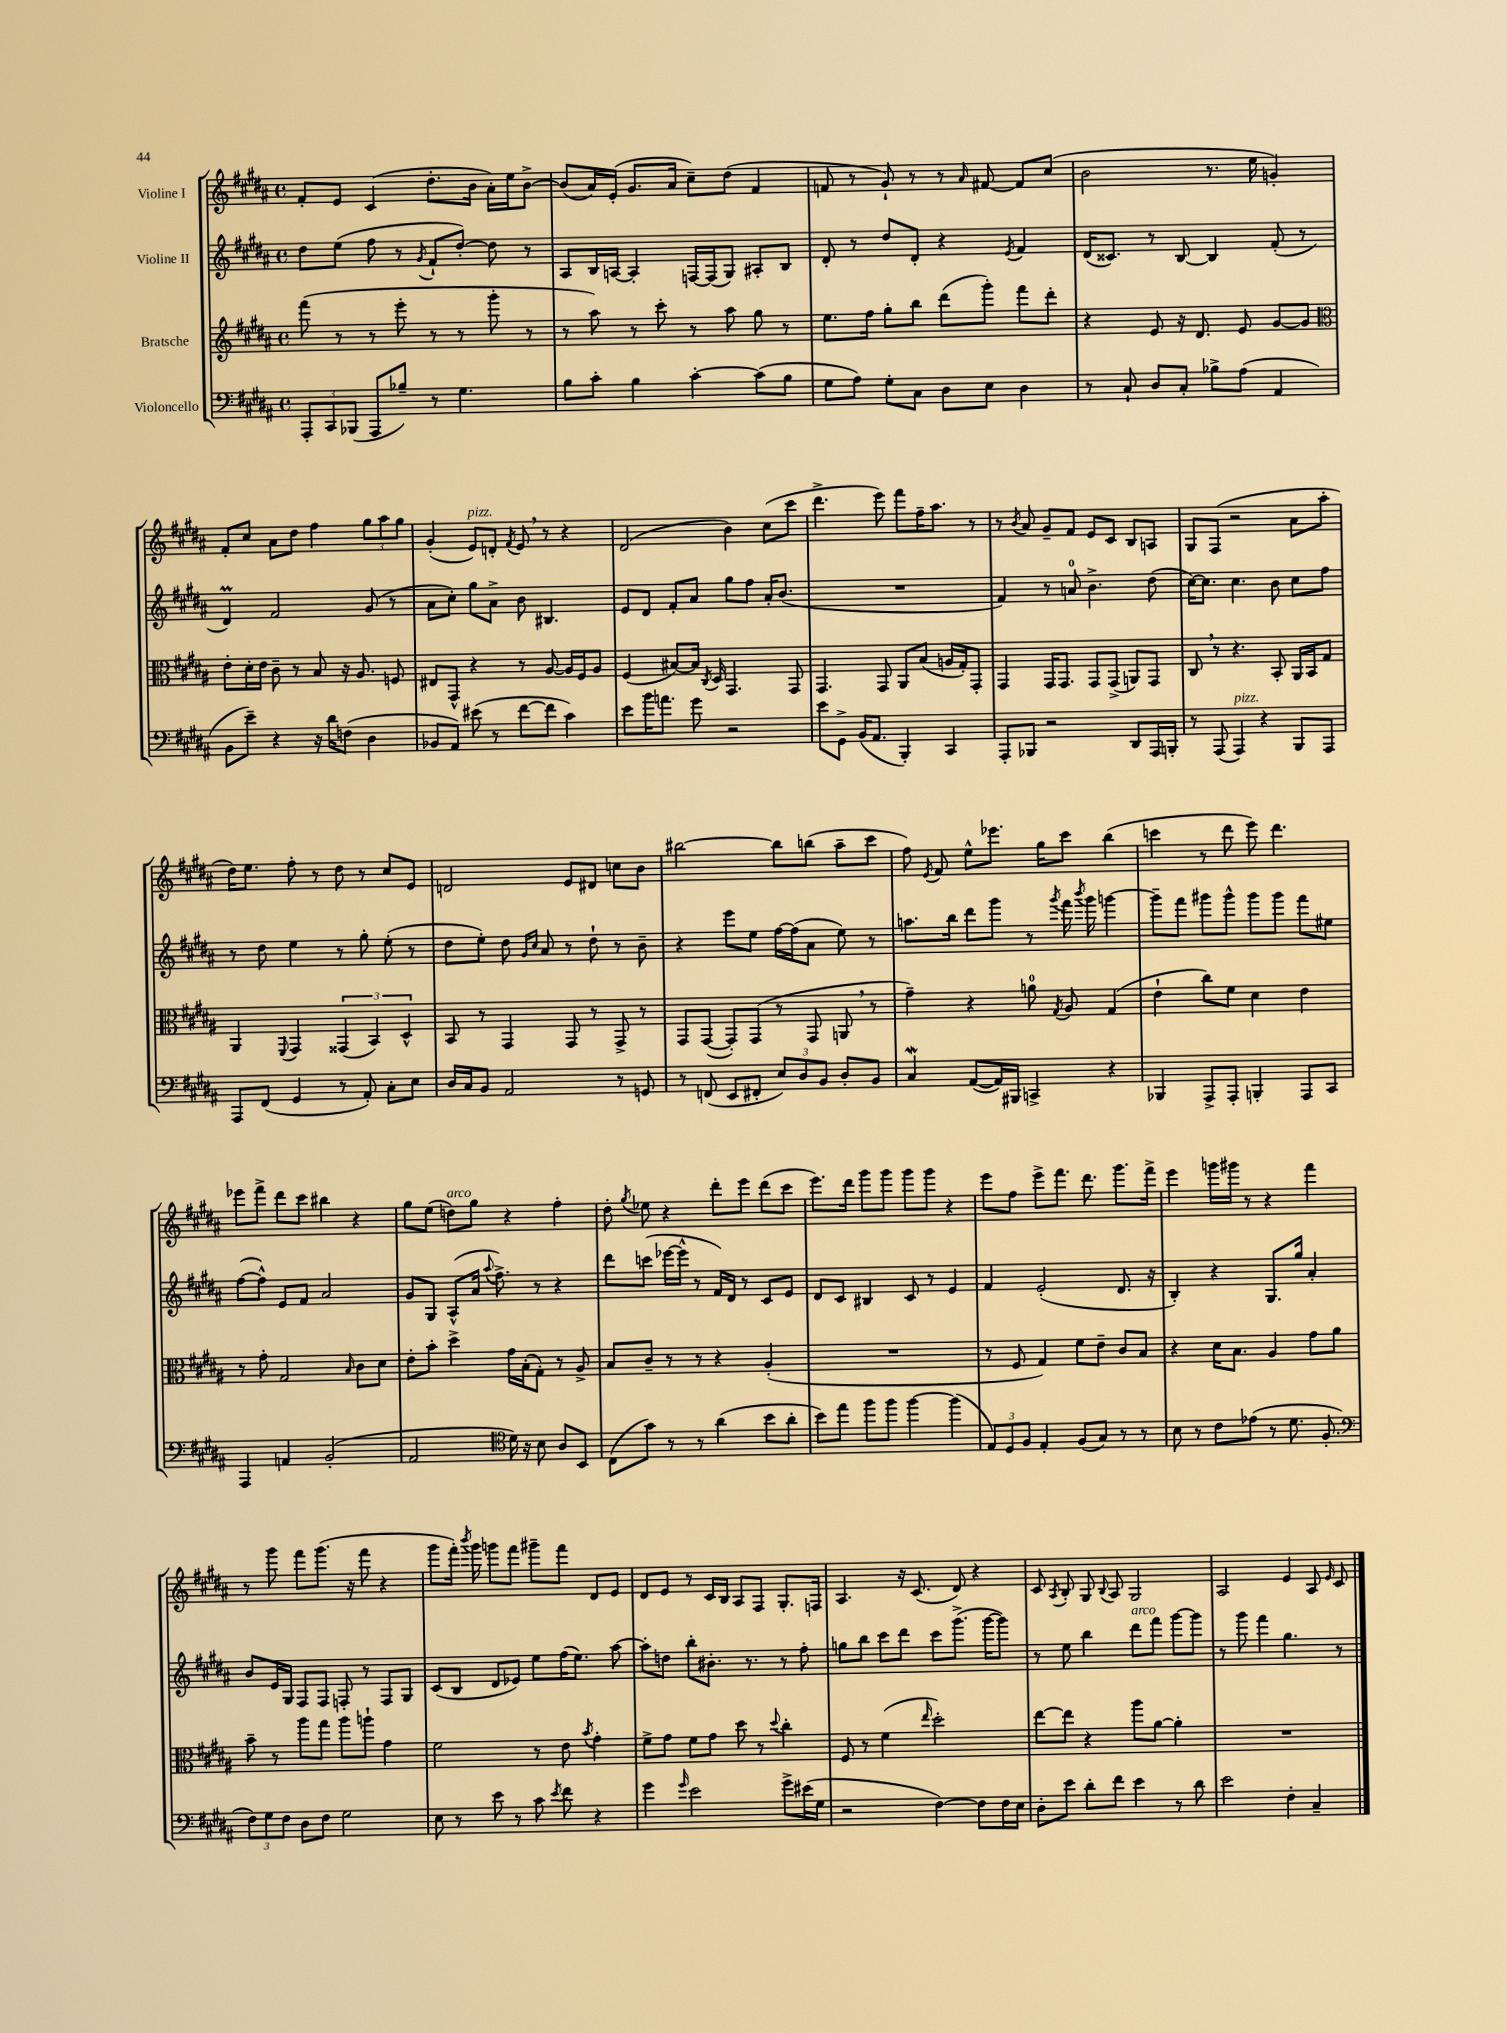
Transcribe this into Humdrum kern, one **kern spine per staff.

**kern	**kern	**kern	**kern
*part4	*part3	*part2	*part1
*staff4	*staff3	*staff2	*staff1
*I"Violoncello	*I"Bratsche	*I"Violine II	*I"Violine I
*clefF4	*clefG2	*clefG2	*clefG2
*k[f#c#g#d#a#]	*k[f#c#g#d#a#]	*k[f#c#g#d#a#]	*k[f#c#g#d#a#]
*M4/4	*M4/4	*M4/4	*M4/4
*met(c)	*met(c)	*met(c)	*met(c)
=65	=65	=65	=65
12AAA#'/L	(8fff#\	8dd#\L	8f#'/L
12CC#/	.	.	.
.	8r	(8ee\J	8e/J
(12BBB-X/J	.	.	.
8AAA#/L	8r	8ff#\	(4c#/
8B-X~/J)	8eee'\	8r	.
.	.	8qg#/	.
8r	8r	8f#`/L	8.dd#'\L
4.G#\	8r	[8dd#'/J)	.
.	.	.	16b\Jk
.	8ggg#'\	8dd#\]	16a#'\LL)
.	.	.	16ee\J
.	8r	8r	[8b^\J
=66	=66	=66	=66
8B\L	8r	8A#/L	(8b/L]
8c#'\J	8aa#\)	16B/L	16a#/L)
.	.	[16An/JJ	(16e'/JJ
4B\	8r	4A'/]	8.g#/L
.	8ccc#'\	.	.
.	.	.	16a#/Jk
[4c#'\	8r	[16Fn/LL	8cc#~\L)
.	.	(16F/J]	.
.	8aa#\	8G#/J)	(8dd#\J
(8c#\L]	8gg#\	8A#X'/L	4f#/
8B\J	8r	8B/J	.
=67	=67	=67	=67
8G#\L	8.ee\L	8d#'/	8fn/
8A#\J)	.	8r	8r
.	16ff#\Jk	.	.
8G#'\L	8gg#'\L	8dd#/L	8g#`/)
8C#\J	8bb\J	8d#'/J	8r
8D#\L	(8ddd#\L	4r	8r
.	.	.	16qqa#/
8E\J	8ggg#'\J)	.	[8f#X/
.	.	8qe/	.
4D#\	8fff#\L	4f#/	8f#/L]
.	8ddd#'\J	.	(8cc#/J
=68	=68	=68	=68
8r	4r	(16d#/KL	2b\
.	.	8.c##X/J)	.
8C#`/	.	.	.
8D#/L	8e/	8r	.
8C#'/J	16r	[8B/	.
.	8.d#/	.	.
8B-X^\L	.	4B/]	8.r
(8A#\J	8e/	.	.
.	.	.	16ee\
4AA#/	[8g#/L	(8f#'/	4gn'/)
.	8g#/J]	8r	.
!!LO:LB:g=z
=69	=69	=69	=69
*	*clefC3	*	*
8BB\L	8e'\L	4d#m/)	8f#'/L
8e~\J)	16d#'\L	.	8cc#/J
.	16e\JJ	.	.
4r	8c#~\	2f#/	8a#\L
.	8r	.	8dd#\J
16r	8B/	.	4ff#\
16d#\KL	.	.	.
(8Fn\J	16r	.	.
.	8.A#/	.	.
4D#\	.	(8g#/	12gg#\L
.	.	.	12aa#\
.	8Fn/	8r	.
.	.	.	12gg#\J
=70	=70	=70	=70
8BB-X/L	8E#X/L	8a#\L	(4g#'/
8AA#/J)	8GG#^^/J	8cc#'\J)	.
!	!	!	!LO:TX:a:i:t=pizz.
(8e#X\	4r	8gg#\L	8e/L)
8r	.	8a#^\J	8dn'/J
.	.	.	8qf#/
[8f#\L	8r	8b\	8e,/
8f#\J]	[8A#/	4.B#X/	8r
4c#\)	16A#/LL]	.	4r
.	16F#/J	.	.
.	8A#/J	.	.
=71	=71	=71	=71
8e\L	(4F#/	8e/L	(2d#/
16b\K	.	8d#/J	.
8.an\J	.	.	.
.	[8B#X/L)	8f#'/L	.
8g#\	16B#/Jk]	8a#/J	.
.	8qC#/	.	.
.	16D#/	.	.
2r	4.GG#/	8gg#\L	4b\)
.	.	8ff#\J	.
.	.	16a#'/KL	(8cc#\L
.	.	(8.b/J	.
.	8GG#/	.	8ccc#\J
=72	=72	=72	=72
8e\L	4.GG#/	1r	4.ddd#^\
8GG#^\J	.	.	.
(16BB/KL	.	.	.
8.AA#/J	.	.	.
.	8GG#/	.	8eee\)
4BBB'/)	8AA#/L	.	8fff#\L
.	(8B/J	.	16ff#~\K
.	.	.	8.aa#\J
4CC#/	16An/LL	.	.
.	16G#'/J)	.	.
.	8GG#'/J	.	8r
=73	=73	=73	=73
8AAA#'/L	4GG#/	4f#/)	8r
.	.	.	8qb/
8BBB-X/J	.	.	8a#/
2r	16GG#/KL	8r	8g#~/L
.	8.GG#/J	.	.
.	.	8an/	8f#/J
.	8GG#/L	4.b^\	8e/L
.	(8GG#^/J	.	8c#/J
8DD#/L	8AAn/L)	.	8B/L
16AAA#/L	8GG#/J	(8dd#\	8An/J
16BBBn'/JJ	.	.	.
=74	=74	=74	=74
8r	8C#,/	[16cc#\KL)	8G#/L
.	.	8.cc#\J]	.
(8AAA#/	8r	.	(8F#/J
!LO:TX:a:i:t=pizz.	!	!	!
4AAA#/)	4.r	4.cc#\	2r
4r	.	.	.
.	8BB'/	8b\	.
8BBB/L	16AA#/LL	8cc#\L	8a#\L
.	16BB/J	.	.
8AAA#/J	8G#/J	8ff#\J	8aa#'\J
!!LO:LB:g=z
=75	=75	=75	=75
8AAA#/L	4AA#/	8r	16dd#\KL)
.	.	.	8.ee\J
(8FF#/J	.	8dd#\	.
.	8qqFF#/	.	.
4GG#/	4GG#/	4ee\	8ff#'\
.	.	.	8r
8r	(6GG##X/	8r	8dd#\
8AA#'/)	.	8gg#'\	8r
.	6BB/)	.	.
8C#'\L	.	(8ee'\	8cc#/L
.	6D#^^/	.	.
8E\J	.	8r	8e/J
=76	=76	=76	=76
16D#/LL	8BB/	8dd#\L	2dn/
16C#/J	.	.	.
8BB/J	8r	8ee'\J)	.
2AA#/	4GG#/	8dd#\	.
.	.	16qqg#/LL	.
.	.	16qqcc#/JJ	.
.	.	8a#/	.
.	8GG#/	8r	8e/L
.	8r	8dd#`\	8d#X/J
8r	8GG#^/	8r	8ccn\L
8GGn/	8r	8b~\	8b\J
=77	=77	=77	=77
8r	8GG#/L	4r	[2bb#X\
(8FFn/	([8GG#/J	.	.
8EE/L	8GG#'/L])	8eee\L	.
8FF#X'/J	(8GG#/J	8ee\J	.
12E/L)	8r	[16ff#\LL	8bb#\L]
.	.	(16ff#\J]	.
12D#/	.	.	.
.	8GG#/	8a#\J	(8bbn\J
12BB/J	.	.	.
8D#'/L	8AAn,/	8ee\)	8aa#~\L
8BB/J	8r	8r	8ccc#\J
=78	=78	=78	=78
4C#W/	4g#~\)	8.aan\L	8ff#\)
.	.	.	8qe/
.	.	.	8f#/
.	.	16bb\Jk	.
([8AA#/L	4r	8ddd#\L	8ee^^\L
16AA#/L])	.	8ggg#\J	8.eee-X\J
16BBB#X/JJ	.	.	.
4CCn^/	8an\	8r	.
.	.	.	16gg#\KL
.	8qG#/	8qggg#/	.
.	8A#/	16fff#\	8ccc#\J
.	.	8qbbb/	.
.	.	16ggg#\	.
4r	(4G#/	[4gggn\	(4bb\
=79	=79	=79	=79
4BBB-X/	4e`\	8ggg~\L]	4cccn\
.	.	8fff#\J	.
8AAA#^/L	8cc#\L)	8ggg#X\L	8r
8AAA#'/J	8f#\J	8ggg#^^\J	8ddd#\
4BBBn'/	4d#\	8ggg#\L	8eee\)
.	.	8ggg#\J	4.ddd#\
8AAA#/L	4e\	8fff#\L	.
8CC#/J	.	8ee#X\J	.
!!LO:LB:g=z
=80	=80	=80	=80
4AAA#/	8r	([8ff#\L	8eee-X\L
.	8g#'\	8ff#^^\J])	8fff#^\J
4AAn/	2G#/	8e/L	8ddd#\L
.	.	8f#/J	8ccc#\J
(2BB'/	.	2a#/	4bb#X\
.	16qqB/	.	.
.	8c#\L	.	4r
.	8d#\J	.	.
=81	=81	=81	=81
2AA#/	8e'\L	8g#/L	8gg#\L
.	8b'\J	8G#/J	(8ee\J
!	!	!	!LO:TX:a:i:t=arco
.	4dd#^\	(8A#^^/L	8ddn\L)
.	.	16a#/Jk	8gg#\J
.	.	8qqaa#/	.
.	.	8.ff#^\)	.
*clefC4	*	*	*
16d#\)	16g#\LL	.	4r
16r	(16B'\J	.	.
8B\	8G#'\J)	8r	.
8A#/L	8r	4r	4ff#'\
8BB/J	8A#^/	.	.
=82	=82	=82	=82
(8C#\L	8B/L	8ddd#\L	8dd#'\
.	.	.	8qgg#/
8g#\J)	8c#~/J	(8cccn\J	8ee-X\
8r	8r	[16eee-X\LL	4r
.	.	16eee-^^\JJ]	.
8r	8r	8r	.
(4a#\	4r	16f#/LL)	8ddd#'\L
.	.	16d#/JJ	.
.	.	8r	8eee\J
8b\L	(4A#'/	8c#/L	(8ddd#\L
8a#'\J	.	8e/J	8ccc#\J
=83	=83	=83	=83
8b\L)	1r	8d#/L	8.eee\L)
8ee\J	.	8c#/J	.
.	.	.	16ddd#\Jk
8ff#\L	.	4B#X/	8ggg#\L
8ff#\J	.	.	8ggg#\J
[4ff#\	.	8c#/	8ggg#\L
.	.	8r	8ggg#\J
(4ff#\]	.	4e/	4r
=84	=84	=84	=84
12E/L)	8r	4f#/	8eee\L
12D#/	.	.	.
.	8F#/	.	8ff#\J
12F#/J	.	.	.
4E'/	4G#/)	(2e'/	8eee^\L
.	.	.	8.fff#\J
(8F#/L	8f#\L	.	.
.	.	.	8.ddd#\
8G#/J)	8e~\J	.	.
8r	8c#/L	8.d#/	8.ggg#\L
8r	8B/J	.	.
.	.	16r	16fff#^\Jk
=85	=85	=85	=85
8B\	4r	4B'/)	4eee\
8r	.	.	.
8c#\L	16d#\KL	4r	16gggn\LL
.	8.B\J	.	16ggg#X\JJ
(8e-X\J	.	.	8r
8r	4A#/	8.G#/L	4r
8.d#\	.	.	.
.	.	16gg#/Jk	.
.	8g#\L	4a#'/	4fff#\
8.F#'/	.	.	.
.	8a#\J	.	.
!!LO:LB:g=z
=86	=86	=86	=86
*clefF4	*	*	*
12F#\L)	8b~\	8b/L	8r
12G#\	.	.	.
.	8r	16e/L	8ggg#\
12F#\J	.	.	.
.	.	16G#/JJ	.
8D#\L	8aa#\L	8F#/L	8fff#\L
8F#\J	8gg#\J	8F#/J	(8.ggg#\J
2G#\	8aa#\L	8Fn'/	.
.	.	.	16r
.	8aan`\J	8r	8fff#\
.	4g#\	8F/L	4r
.	.	8G#/J	.
=87	=87	=87	=87
8E\	2f#\	(8c#/L	8ggg#\L
8r	.	8B/J	16fff#'\Jk)
.	.	.	8qbbb/
.	.	.	16ggg#\
8e\	.	8d#/L	8gggn\L
8r	.	8e-X/J)	8fff#\J
8c#\	8r	8ee\L	8ggg#X~\L
8qe/	.	.	.
8f#\	8e\	(16ff#\K	8fff#\J
.	.	8.ee\J)	.
.	8qb/	.	.
4r	4g#'\	.	8d#/L
.	.	[8aa#\	8e/J
=88	=88	=88	=88
4g#\	8f#^\L	8aa#'\L]	8d#/L
.	8g#\J	8ddn\J	8e/J
16qqg#/	.	.	.
2e\	8f#\L	8bb'\L	8r
.	8g#\J	8.b#X'\J	16c#/LL
.	.	.	16B/JJ
.	8dd#\	.	8A#/L
.	.	8.r	.
.	8r	.	8F#/J
.	8qqdd#/	.	.
8g#^\L	4cc#'\	8r	8.G#'/L
(16e#X\L	.	8ff#'\	.
16G#\JJ	.	.	16Fn/Jk
=89	=89	=89	=89
2r	8F#/	8ggn\L	4.A#/
.	8r	8bb\J	.
.	(4f#\	8ccc#\L	.
.	.	8ddd#\J	16r
.	.	.	(8.c#/
.	16qqee/	.	.
[4F#\)	2dd#'\)	8ccc#\L	.
.	.	(8.ggg#^\J	8d#/)
8F#\L]	.	.	4r
.	.	[16ggg#\KL	.
16F#\L	.	8ggg#\J])	.
16E\JJ	.	.	.
=90	=90	=90	=90
8D#'\L	[8ee\L	8r	8c#/
.	.	.	8qA#/
8e\J	8ee\J]	8ee\	8B'/
8d#'\L	4r	4bb\	8G#/
.	.	.	8qqB/
8f#\J	.	.	8A#/
!	!	!LO:TX:a:i:t=arco	!
4e\	8aa#\L	8ddd#\L	2G#/
.	[8a#\J	8fff#\J	.
8r	4a#'\]	[8ggg#\L	.
8d#\	.	8ggg#\J]	.
=91	=91	=91	=91
2e\	1r	8r	2A#/
.	.	8ggg#\	.
.	.	4fff#\	.
4F#'\	.	4.gg#\	4e/
4C#~/	.	.	8A#/
.	.	.	16qqe/
.	.	8r	8c#/
==	==	==	==
*-	*-	*-	*-
